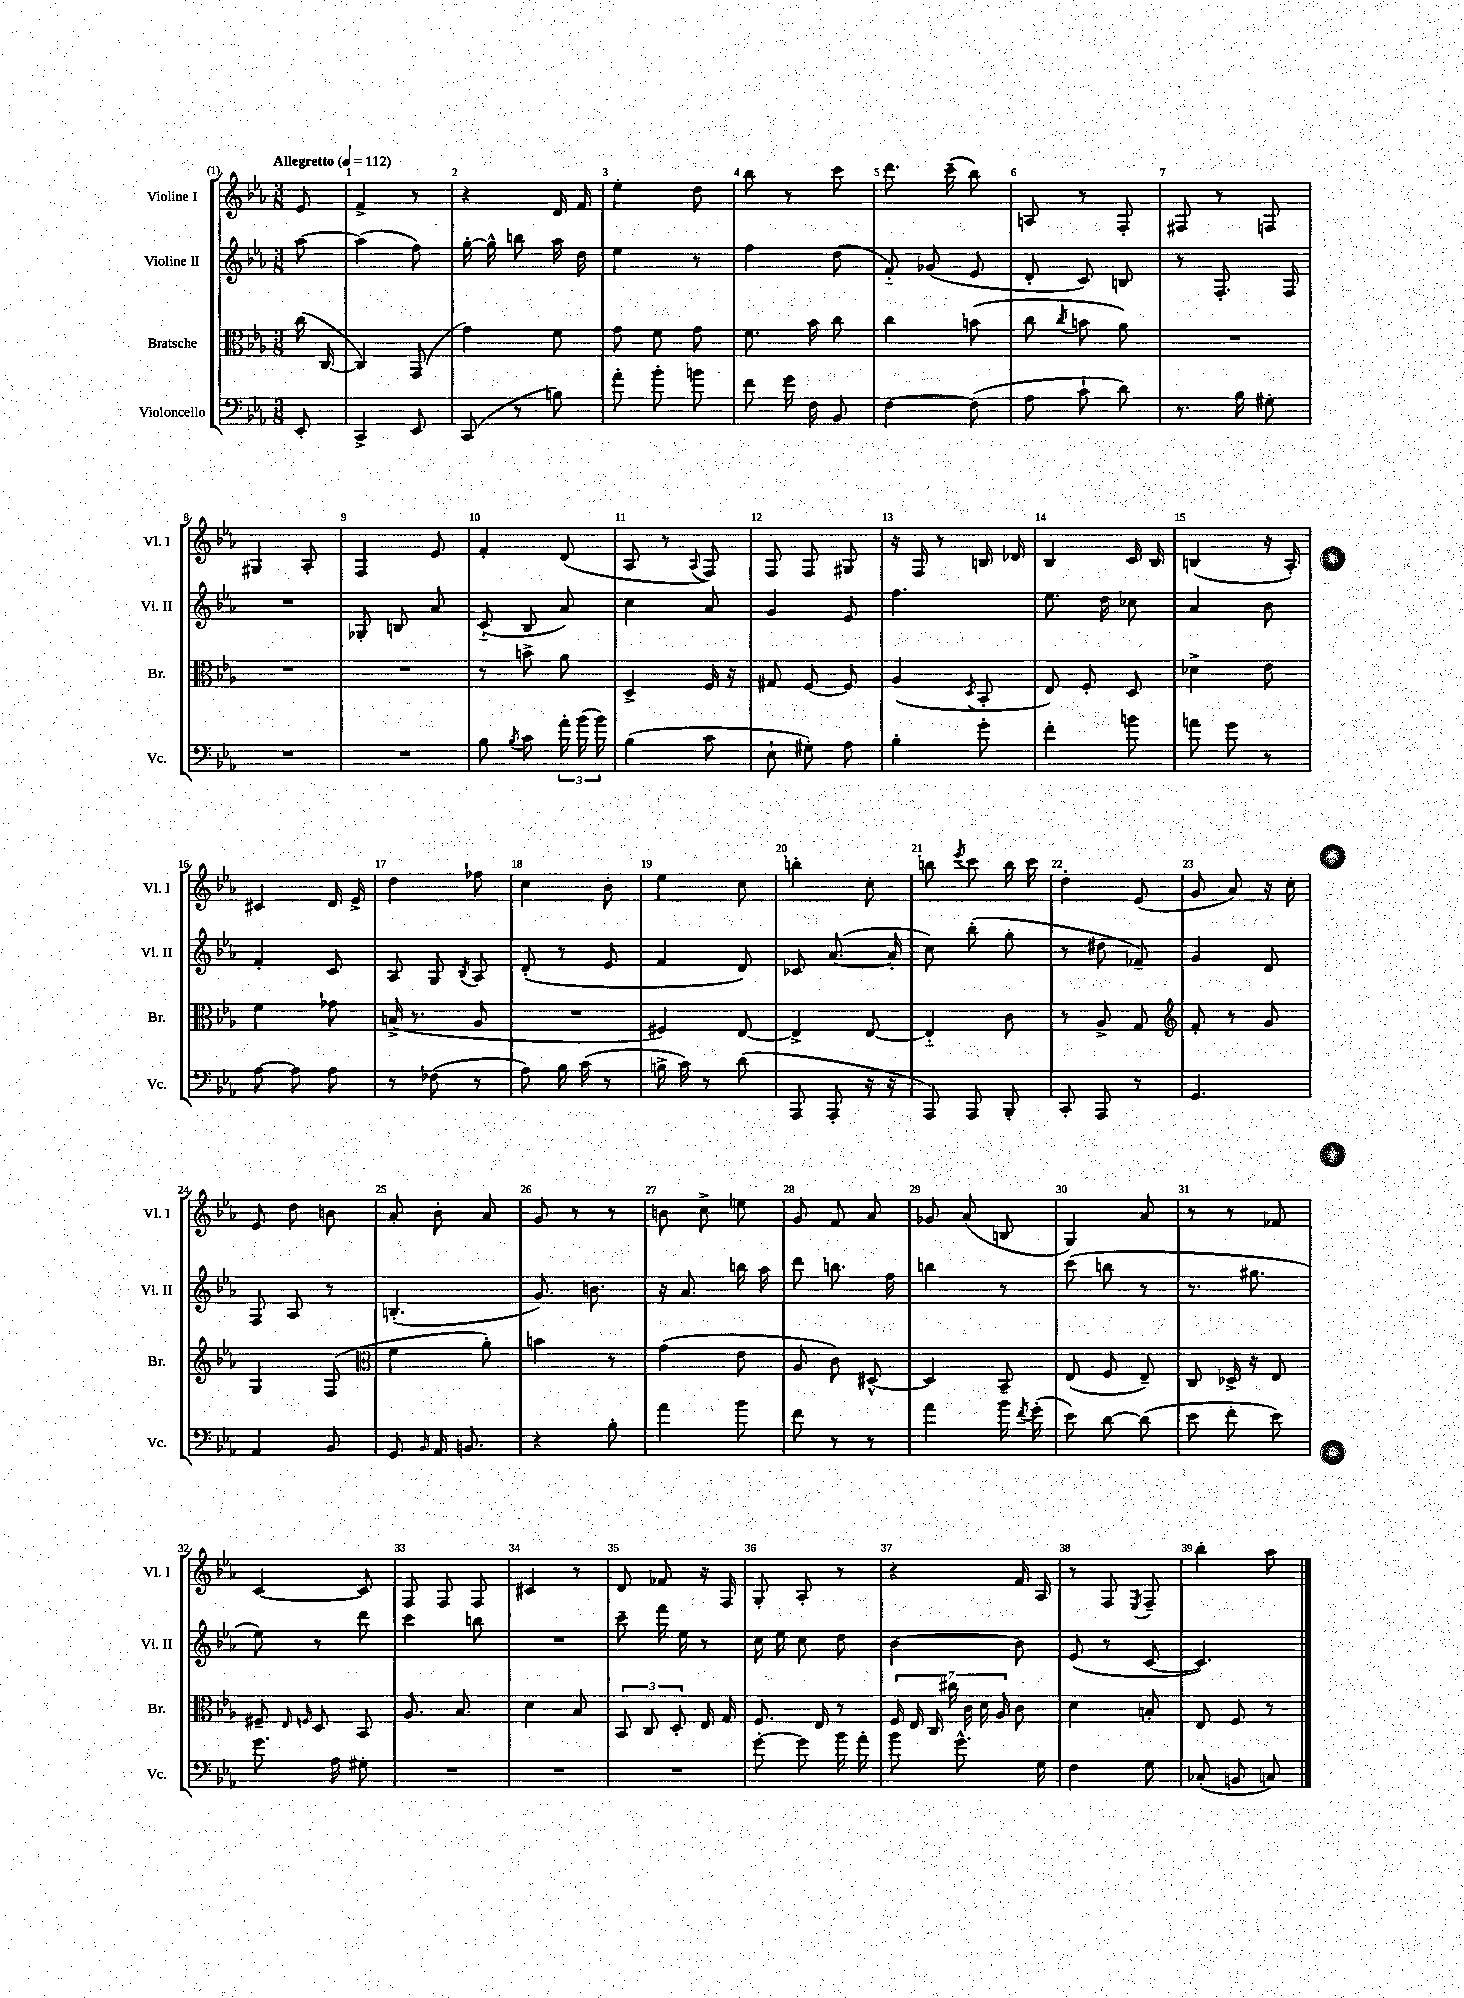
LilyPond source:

<<
\new StaffGroup <<
\new Staff = "s0" \with { instrumentName = "Violine I" shortInstrumentName = "Vl. I" } {
    \clef treble \key ees \major \numericTimeSignature \time 3/8 \partial 8 \tempo "Allegretto" 4 = 112
    \autoBeamOff ees'8 |
    f'4-> r8 |
    r4 d'16 f'16 |
    ees''4-. d''8 |
    bes''8 r8 c'''8 |
    d'''8. c'''16--( bes''8) |
    a8 r8 f8-. |
    fis8 r8 f8 |
    gis4 aes8-. |
    f4 ees'8 |
    f'4-. d'8( |
    aes8 r8 \appoggiatura { aes8 } f8) |
    f8 f8 gis8 |
    r16 f16 r8 b16 des'16 |
    bes4 c'16 bes16 |
    b4( r16 aes16-.) |
    cis'4 d'16 ees'16-> |
    d''4 fes''8 |
    c''4 bes'8-. |
    ees''4 c''8 |
    b''4-. c''8-. |
    b''8 \acciaccatura { ees'''8 } c'''8 b''16 c'''16 |
    d''4-. ees'8( |
    g'8 aes'8) r16 c''16-. |
    ees'8 d''8 b'8 |
    aes'8-. bes'8-. aes'8 |
    g'8 r8 r8 |
    b'8 c''8-> e''8 |
    g'8 f'8 aes'8 |
    ges'8 aes'8( b8 |
    g4) aes'8 |
    r8 r8 fes'8 |
    c'4~ c'8 |
    f8 f8 f8 |
    cis'4 r8 |
    d'8 fes'8 r16 f16 |
    g8-. aes8-. r8 |
    r4 f'16 aes16 |
    r8 f8 \acciaccatura { ees8 } f8-- |
    bes''4-. aes''8 \bar "|." |
}
\new Staff = "s1" \with { instrumentName = "Violine II" shortInstrumentName = "Vl. II" } {
    \clef treble \key ees \major \numericTimeSignature \time 3/8 \partial 8
    \autoBeamOff aes''8~ |
    aes''4( f''8) |
    g''16~-. g''16-^ b''8 aes''16 d''16 |
    ees''4 r8 |
    f''4 d''8( |
    f'8-_) ges'8( ees'8 |
    d'8-. c'8) b8 |
    r8 f8.-. f16 |
    R4. |
    ges8-. b8 aes'8 |
    c'8-_( bes8 aes'8) |
    c''4 aes'8 |
    g'4 ees'8 |
    f''4. |
    ees''8. d''16 ces''8 |
    aes'4 bes'8 |
    f'4-. c'8 |
    aes8 g8 \acciaccatura { bes8 } aes8 |
    d'8-.( r8 ees'8 |
    f'4 d'8) |
    ces'8 aes'8.~( aes'16-. |
    c''8) bes''8-.( g''8-. |
    r8 dis''8 fes'8--) |
    g'4 d'8 |
    f8 aes8 r8 |
    b4.-.( |
    g'8.) b'8. |
    r16 aes'8. b''16 aes''16 |
    d'''8 b''8. f''16 |
    b''4 r8 |
    c'''8( b''8 r8 |
    r8. gis''8. |
    ees''8) r8 d'''8 |
    c'''4 b''8 |
    R4. |
    c'''8-- f'''16 ees''16 r8 |
    c''16 ees''16 c''8 d''8 |
    bes'4~ bes'8 |
    ees'8( r8 c'8~ |
    c'4.) \bar "|." |
}
\new Staff = "s2" \with { instrumentName = "Bratsche" shortInstrumentName = "Br." } {
    \clef alto \key ees \major \numericTimeSignature \time 3/8 \partial 8
    \autoBeamOff c''16( c16~ |
    c4) g,8( |
    g'4) f'8 |
    g'8 f'8 g'8 |
    f'8. bes'16 c''8 |
    c''4 b'8( |
    c''8 \acciaccatura { c''8 } b'8 aes'8) |
    R4. |
    R4. |
    R4. |
    r8 b'8-> aes'8 |
    d4-> f16 r16 |
    gis8 f8~ f8 |
    aes4( \acciaccatura { d8 } bes,8-. |
    ees8) f8-. d8 |
    des'4-> ees'8 |
    f'4 ges'8 |
    b16->( r8. aes8 |
    R4. |
    fis4) ees8~ |
    ees4-> ees8~ |
    ees4-_ c'8 |
    r8 aes8-> g8 |
    \clef treble f'8-. r8 g'8 |
    g4 f8( |
    \clef alto f'4 aes'8-.) |
    b'4 r8 |
    g'4( ees'8 |
    aes8 c'8) dis8~-^ |
    dis4 bes,8-- |
    ees8( f8 ees8--) |
    c8 des16-> r16 ees8 |
    fis8-- \grace { ees16 f16 } d8 bes,8 |
    aes8. bes8. |
    d'4 bes8 |
    \tuplet 3/2 { bes,8 c8 d8-. } ees16 g16 |
    f8. ees16 r8 |
    \tuplet 7/4 { f16 ees16 c16 cis''16 c'16 d'16 aes16 } c'8 |
    d'4 b8-. |
    ees8 f8 r8 \bar "|." |
}
\new Staff = "s3" \with { instrumentName = "Violoncello" shortInstrumentName = "Vc." } {
    \clef bass \key ees \major \numericTimeSignature \time 3/8 \partial 8
    \autoBeamOff ees,8-. |
    c,4-> ees,8 |
    c,8( r8 b8) |
    aes'8-. bes'8-. b'8 |
    f'8 g'16 f16 bes,8 |
    f4~ f8( |
    aes8 c'8-! d'8) |
    r8. bes16 gis8-. |
    R4. |
    R4. |
    bes8 \acciaccatura { bes8 } c'8 \tuplet 3/2 { aes'16-. bes'16( bes'16) } |
    bes4( c'8 |
    ees8-! gis8-.) aes8 |
    bes4-. g'8-. |
    f'4-. b'8 |
    a'8 g'8 r8 |
    aes8~ aes8 aes8 |
    r8 fes8( r8 |
    aes8) bes16 c'16( r8 |
    b16-> c'16) r8 d'8( |
    aes,,8 aes,,8-. r16 r16 |
    aes,,8) aes,,8 bes,,8-. |
    c,8-. aes,,8 r8 |
    g,4. |
    aes,4 bes,8 |
    g,8 \grace { bes,16 } aes,16 b,8. |
    r4 bes8-. |
    aes'4 bes'8 |
    f'8 r8 r8 |
    aes'4 bes'16 \acciaccatura { f'8 } g'16-.( |
    ees'8) d'8~ d'8( |
    ees'8 f'8-. ees'8) |
    g'8. aes16 gis8-. |
    R4. |
    R4. |
    R4. |
    g'8~-. g'8 bes'16 aes'16-. |
    bes'8 g'8.-^ g16 |
    f4 g8 |
    ces8-.( b,8 c8) \bar "|." |
}
>>
>>
\layout { \context { \Score \override BarNumber.break-visibility = ##(#f #t #t) barNumberVisibility = #all-bar-numbers-visible } }
